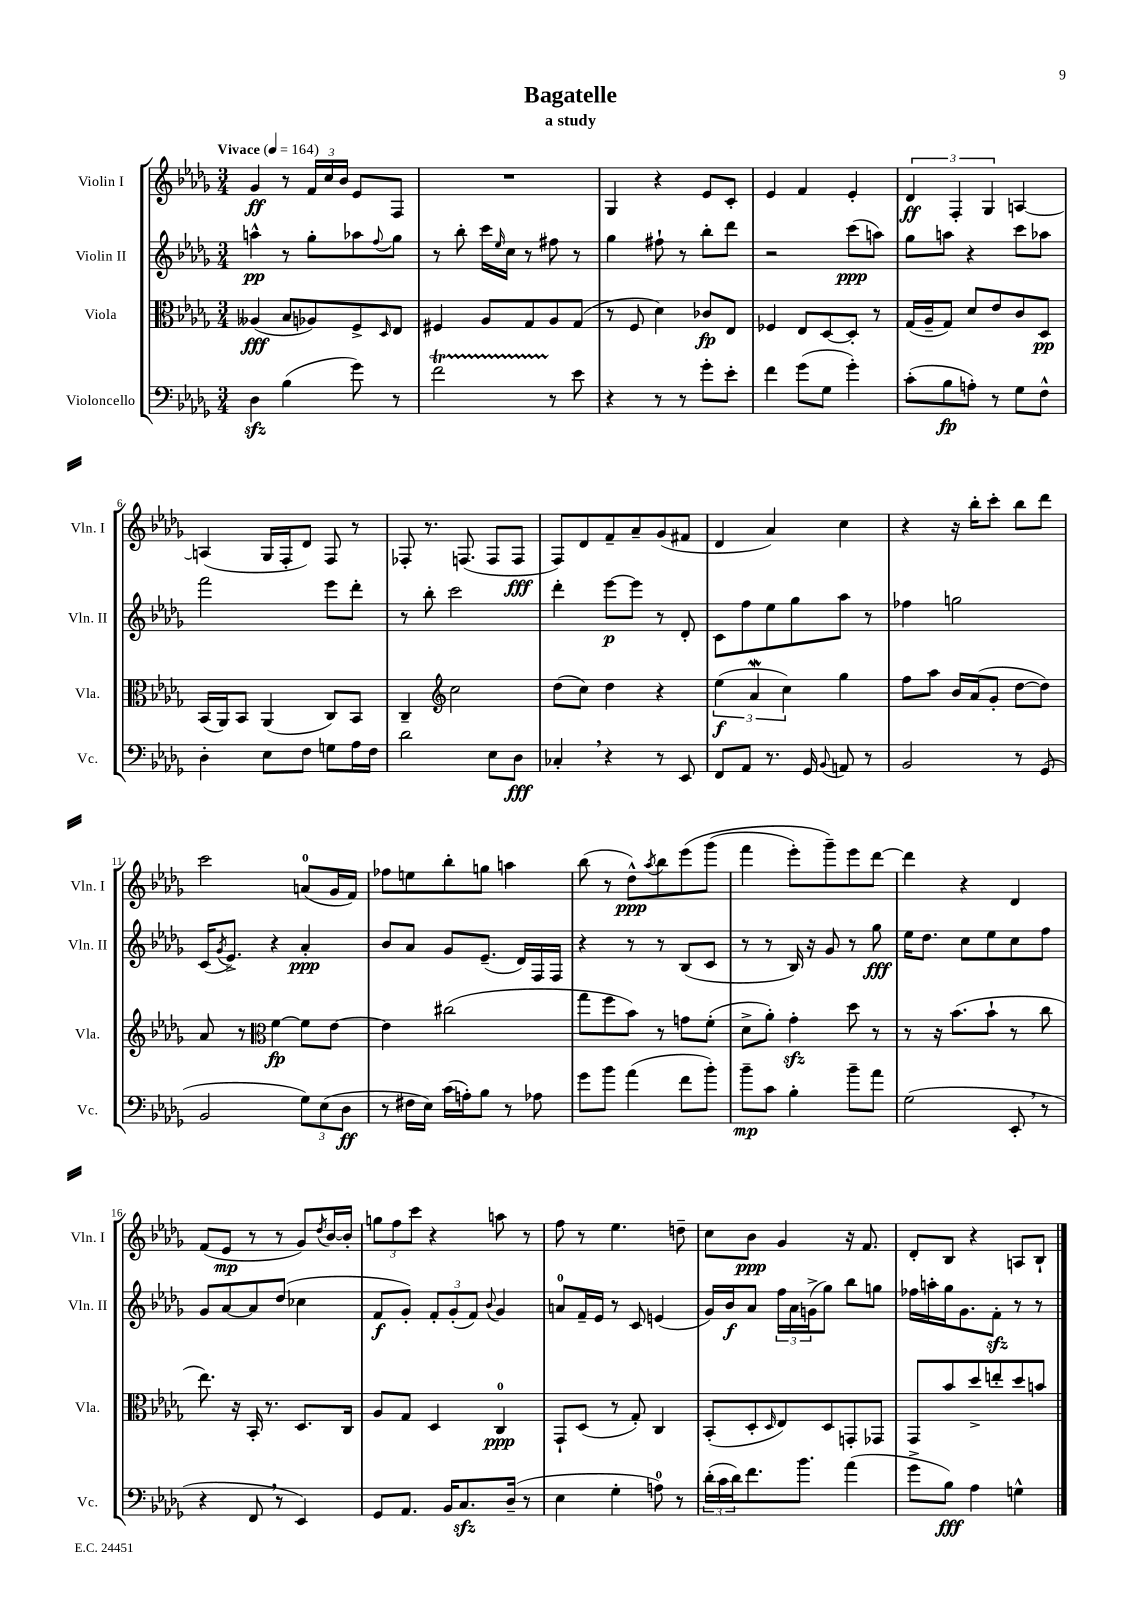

**kern	**dynam	**kern	**dynam	**kern	**dynam	**kern	**dynam
*part4	*part4	*part3	*part3	*part2	*part2	*part1	*part1
*staff4	*staff4	*staff3	*staff3	*staff2	*staff2	*staff1	*staff1
*I"Violoncello	*	*I"Viola	*	*I"Violin II	*	*I"Violin I	*
*I'Vc.	*	*I'Vla.	*	*I'Vln. II	*	*I'Vln. I	*
*clefF4	*	*clefC3	*	*clefG2	*	*clefG2	*
*k[b-e-a-d-g-]	*	*k[b-e-a-d-g-]	*	*k[b-e-a-d-g-]	*	*k[b-e-a-d-g-]	*
*M3/4	*	*M3/4	*	*M3/4	*	*M3/4	*
*MM164	*	*MM164	*	*MM164	*	*MM164	*
=1	=1	=1	=1	=1	=1	=1	=1
!	!	!	!	!	!	!LO:TX:a:B:t=Vivace	!
4D-zz\	.	(4A--X/	fff	4aan^^\	pp	4g-/	ff
(4B-\	.	8B-/L	.	8r	.	8r	.
.	.	8A-X/)	.	8gg-'\L	.	24f/LL	.
.	.	.	.	.	.	24cc/	.
.	.	.	.	.	.	24b-/JJ	.
8g-\)	.	8F^/	.	8aa-X\	.	8e-/L	.
.	.	16qqD-/	.	8qqff/	.	.	.
8r	.	8E-/J	.	8gg-\J	.	8F/J	.
=2	=2	=2	=2	=2	=2	=2	=2
2ft\	.	4F#X/	.	8r	.	2.r	.
.	.	.	.	8bb-'\	.	.	.
.	.	8A-/L	.	16ccc\LL	.	.	.
.	.	.	.	16qqee-/	.	.	.
.	.	.	.	16cc\JJ	.	.	.
.	.	8G-/	.	8r	.	.	.
8r	.	8A-/	.	8ff#X\	.	.	.
8e-\	.	(8G-/J	.	8r	.	.	.
=3	=3	=3	=3	=3	=3	=3	=3
4r	.	8r	.	4gg-\	.	4G-/	.
.	.	8F/	.	.	.	.	.
8r	.	4d-\)	.	8ff#X`\	.	4r	.
8r	.	.	.	8r	.	.	.
8g-'\L	.	8c-X/L	fp	8bb-'\L	.	8e-/L	.
8e-'\J	.	8E-/J	.	8ddd-\J	.	8c'/J	.
=4	=4	=4	=4	=4	=4	=4	=4
4f\	.	4F-X/	.	2r	.	4e-/	.
(8g-\L	.	8E-/L	.	.	.	4f/	.
8G-\J	.	[8D-/	.	.	.	.	.
4g-'\)	.	8D-'/J]	.	(8ccc\L	ppp	4e-'/	.
.	.	8r	.	8aan\J)	.	.	.
=5	=5	=5	=5	=5	=5	=5	=5
(8c'\L	.	(16G-/LL	.	8gg-\L	.	6d-/	ff
.	.	16A-~/J	.	.	.	.	.
8B-\	fp	8G-/J)	.	8aan\J	.	.	.
.	.	.	.	.	.	6F'/	.
8An'\J)	.	8d-/L	.	4r	.	.	.
.	.	.	.	.	.	6G-/	.
8r	.	8e-/	.	.	.	.	.
8G-\L	.	8c/	.	8ccc\L	.	[4An/	.
8F^^\J	.	8D-/J	pp	8aa-X\J	.	.	.
!!LO:LB:g=z
=6	=6	=6	=6	=6	=6	=6	=6
4D-'\	.	(16BB-/LL	.	2fff\	.	(4An/]	.
.	.	16AA-/J)	.	.	.	.	.
.	.	8BB-/J	.	.	.	.	.
8E-\L	.	(4AA-/	.	.	.	16G-/LL	.
.	.	.	.	.	.	16F'/J	.
8F\J	.	.	.	.	.	8d-/J)	.
8Gn\L	.	8C/L)	.	8eee-\L	.	8F/	.
16A-\L	.	8BB-/J	.	8ddd-'\J	.	8r	.
16F\JJ	.	.	.	.	.	.	.
=7	=7	=7	=7	=7	=7	=7	=7
2d-\	.	4C~/	.	8r	.	8F-X'/	.
.	.	.	.	8bb-'\	.	8.r	.
*	*	*clefG2	*	*	*	*	*
.	.	2cc\	.	2ccc\	.	.	.
.	.	.	.	.	.	(8.Fn/	.
8E-\L	.	.	.	.	.	8F/L	.
8D-\J	fff	.	.	.	.	8F/J	fff
=8	=8	=8	=8	=8	=8	=8	=8
4C-X',/	.	(8dd-\L	.	4ddd-'\	.	8F/L)	.
.	.	8cc\J)	.	.	.	8d-/	.
4r	.	4dd-\	.	[8eee-\L	p	8f~/	.
.	.	.	.	8eee-\J]	.	8a-~/	.
8r	.	4r	.	8r	.	(8g-/	.
8EE-/	.	.	.	8d-'/	.	8f#X/J	.
=9	=9	=9	=9	=9	=9	=9	=9
8FF/L	.	(6ee-\	f	8c\L	.	4d-/	.
8AA-/J	.	.	.	8ff\	.	.	.
.	.	6a-W/	.	.	.	.	.
8.r	.	.	.	8ee-\	.	4a-/)	.
.	.	6cc\)	.	.	.	.	.
.	.	.	.	8gg-\	.	.	.
16GG-/	.	.	.	.	.	.	.
8qqBB-/	.	.	.	.	.	.	.
8AAn/	.	4gg-\	.	8aa-\J	.	4cc\	.
8r	.	.	.	8r	.	.	.
=10	=10	=10	=10	=10	=10	=10	=10
2BB-/	.	8ff\L	.	4ff-X\	.	4r	.
.	.	8aa-\J	.	.	.	.	.
.	.	16b-/LL	.	2ggn\	.	16r	.
.	.	(16a-/J	.	.	.	16bb-'\KL	.
.	.	8g-'/J	.	.	.	8ccc'\J	.
8r	.	[8dd-\L	.	.	.	8bb-\L	.
(8GG-/	.	8dd-\J])	.	.	.	8ddd-\J	.
!!LO:LB:g=z
=11	=11	=11	=11	=11	=11	=11	=11
2BB-/	.	8a-/	.	(16c/KL	.	2ccc\	.
.	.	.	.	8qg-/	.	.	.
.	.	.	.	8.e-^/J)	.	.	.
.	.	8r	.	.	.	.	.
*	*	*clefC3	*	*	*	*	*
.	.	[4f\	fp	4r	.	.	.
12G-\L)	.	8f\L]	.	4a-'/	ppp	(8an/L	.
(12E-\	.	.	.	.	.	.	.
.	.	[8e-\J	.	.	.	16g-/L	.
12D-\J	ff	.	.	.	.	.	.
.	.	.	.	.	.	16f/JJ)	.
=12	=12	=12	=12	=12	=12	=12	=12
8r	.	4e-\]	.	8b-/L	.	8ff-X\L	.
16F#X\LL	.	.	.	8a-/J	.	8een\	.
16E-\JJ)	.	.	.	.	.	.	.
(16c\LL	.	(2cc#X\	.	8g-/L	.	8bb-'\	.
16An'\J)	.	.	.	.	.	.	.
8B-\J	.	.	.	(8.e-~/J	.	8ggn\J	.
8r	.	.	.	.	.	4aan\	.
.	.	.	.	16d-/LL)	.	.	.
8A-X\	.	.	.	16F/	.	.	.
.	.	.	.	16F/JJ	.	.	.
=13	=13	=13	=13	=13	=13	=13	=13
8g-\L	.	8gg-\L	.	4r	.	(8bb-\	.
8b-\J	.	8ff\	.	.	.	8r	.
(4a-\	.	8b-\J)	.	8r	.	8dd-^^\L)	ppp
.	.	.	.	.	.	8qaa-/	.
.	.	8r	.	8r	.	8bb-\	.
8f\L	.	8gn\L	.	(8B-/L	.	(8eee-\	.
8b-'\J)	.	(8f'\J	.	8c/J	.	(8ggg-\J	.
=14	=14	=14	=14	=14	=14	=14	=14
8b-~\L	mp	8d-^\L	.	8r	.	4fff\	.
8c\J	.	8a-'\J)	.	8r	.	.	.
4B-'\	.	4g-zz'\	.	16B-/)	.	8eee-'\L)	.
.	.	.	.	16r	.	.	.
.	.	.	.	8g-/	.	8ggg-~\)	.
8b-~\L	.	8dd-\	.	8r	.	8eee-\	.
8a-\J	.	8r	.	8gg-\	fff	[8ddd-\J	.
=15	=15	=15	=15	=15	=15	=15	=15
(2G-\	.	8r	.	16ee-\KL	.	4ddd-\]	.
.	.	.	.	8.dd-\J	.	.	.
.	.	16r	.	.	.	.	.
.	.	(8.b-\L	.	.	.	.	.
.	.	.	.	8cc\L	.	4r	.
.	.	8b-`\J	.	8ee-\	.	.	.
8EE-',/	.	8r	.	8cc\	.	4d-/	.
8r	.	8cc\	.	8ff\J	.	.	.
!!LO:LB:g=z
=16	=16	=16	=16	=16	=16	=16	=16
4r	.	8.ee-\)	.	8g-/L	.	(8f/L	.
.	.	.	.	[8a-/	.	8e-/J	mp
.	.	16r	.	.	.	.	.
8FF,/	.	16BB-'/	.	8a-/]	.	8r	.
.	.	8.r	.	.	.	.	.
8r	.	.	.	(8dd-/J	.	8r	.
4EE-/)	.	8.D-/L	.	4cc-X\	.	8g-/L)	.
.	.	.	.	.	.	8qdd-/	.
.	.	.	.	.	.	[16b-/L	.
.	.	16C/Jk	.	.	.	16b-'/JJ]	.
=17	=17	=17	=17	=17	=17	=17	=17
8GG-/L	.	8A-/L	.	8f/L	f	12ggn\L	.
.	.	.	.	.	.	12ff\	.
8.AA-/J	.	8G-/J	.	8g-'/J)	.	.	.
.	.	.	.	.	.	12ccc\J	.
.	.	4D-/	.	12f'/L	.	4r	.
16BB-/KL	.	.	.	.	.	.	.
.	.	.	.	(12g-'/	.	.	.
8.Czz/	.	.	.	.	.	.	.
.	.	.	.	12f/J)	.	.	.
.	.	.	.	8qqb-/	.	.	.
.	.	4C/	ppp	4g-/	.	8aan\	.
(16D-~/Jk	.	.	.	.	.	.	.
8r	.	.	.	.	.	8r	.
=18	=18	=18	=18	=18	=18	=18	=18
4E-\	.	8GG-`/L	.	8an/L	.	8ff\	.
.	.	(8D-/J	.	16f~/L	.	8r	.
.	.	.	.	16e-/JJ	.	.	.
4G-'\	.	8r	.	8r	.	4.ee-\	.
.	.	8G-'/)	.	8c/	.	.	.
8An\)	.	4C/	.	(4en/	.	.	.
8r	.	.	.	.	.	8ddn~\	.
=19	=19	=19	=19	=19	=19	=19	=19
(24d-'\LL	.	(8BB-'/L	.	16g-/LL)	.	8cc\L	.
24c\	.	.	.	.	.	.	.
.	.	.	.	16b-/J	f	.	.
24d-\J)	.	.	.	.	.	.	.
8.f\	.	8D-'/	.	8a-/J	.	8b-\J	ppp
.	.	16qqD-/	.	.	.	.	.
.	.	8E-/)	.	24ff\LL	.	4g-/	.
.	.	.	.	24a-\	.	.	.
8.b-\J	.	.	.	.	.	.	.
.	.	.	.	(24gn^\J	.	.	.
.	.	8D-/	.	8gg-\J)	.	.	.
(4a-\	.	8GGn'/	.	8bb-\L	.	16r	.
.	.	.	.	.	.	8.f/	.
.	.	8GG-X/J	.	8ggn\J	.	.	.
=20	=20	=20	=20	=20	=20	=20	=20
8g-^\L	.	8GG-/L	.	16ff-X\LL	.	8d-'/L	.
.	.	.	.	16aan'\	.	.	.
8B-\J)	fff	8b-/	.	16gg-\J	.	8B-/J	.
.	.	.	.	8.g-\	.	.	.
4A-\	.	8dd-^/	.	.	.	4r	.
.	.	8een'/	.	8fzz'\J	.	.	.
4Gn^^\	.	8dd-/	.	8r	.	8An/L	.
.	.	8bn/J	.	8r	.	8B-`/J	.
==	==	==	==	==	==	==	==
*-	*-	*-	*-	*-	*-	*-	*-
